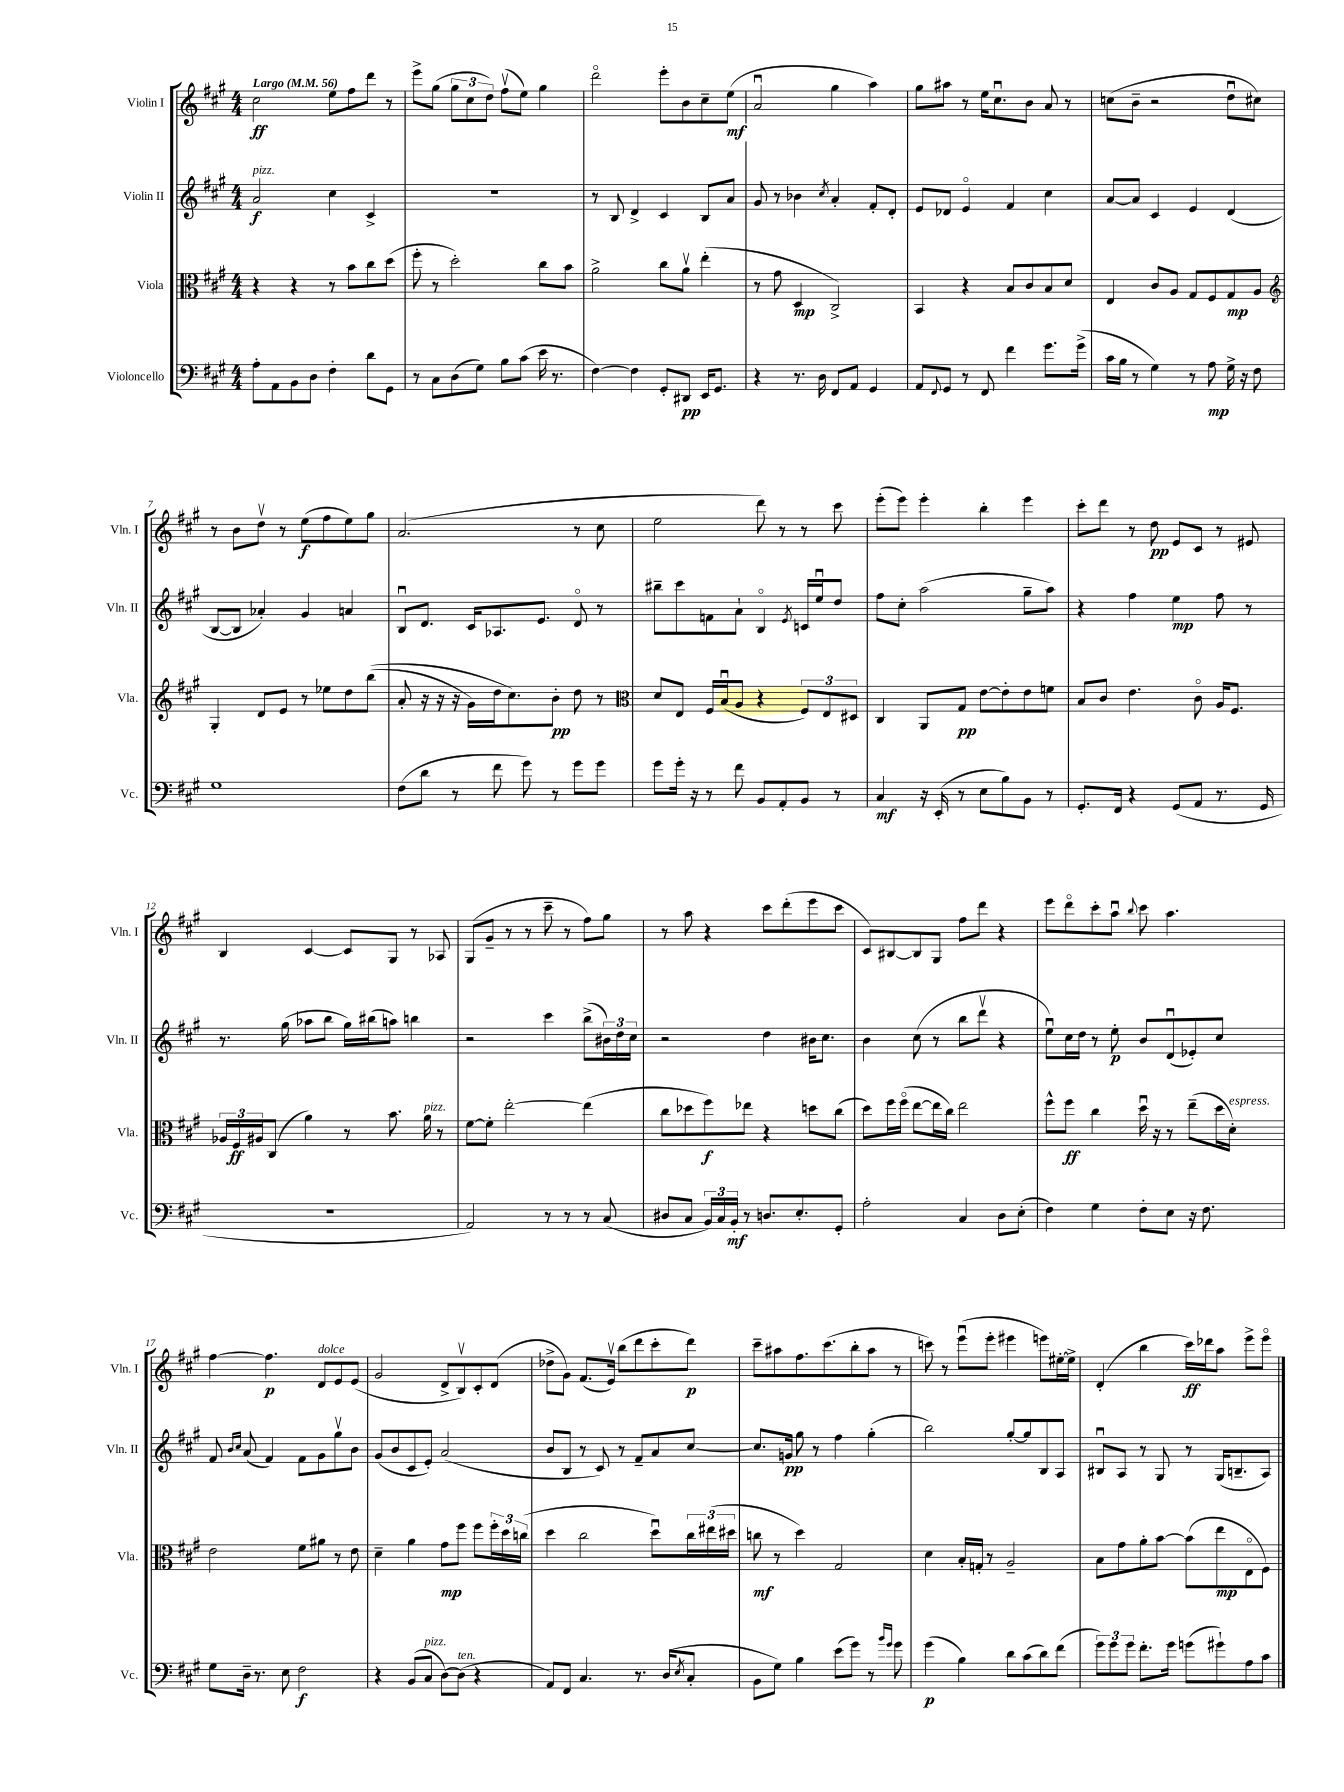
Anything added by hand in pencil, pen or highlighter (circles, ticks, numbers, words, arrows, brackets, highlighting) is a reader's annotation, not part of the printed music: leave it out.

**kern	**kern	**kern	**kern
*staff4	*staff3	*staff2	*staff1
*clefF4	*clefC3	*clefG2	*clefG2
*k[f#c#g#]	*k[f#c#g#]	*k[f#c#g#]	*k[f#c#g#]
*M4/4	*M4/4	*M4/4	*M4/4
*MM56	*MM56	*MM56	*MM56
8A'\L	4r	2a/	2cc#\
8AA\	.	.	.
8BB\	4r	.	.
8D\J	.	.	.
4F#'\	8r	4cc#\	8ee\L
.	8b\L	.	8ff#\
8d\L	8cc#\	4c#^/	8ddd\J
8GG#\J	(8dd\J	.	8r
=	=	=	=
8r	8ff#'\	1r	8eee^\L
8C#\L	8r	.	(8gg#\J
(8D\	2dd'\)	.	12gg#\L
.	.	.	12cc#\
8G#\J)	.	.	.
.	.	.	12dd\J)
8B\L	.	.	(8ff#v\L
(8c#\J	.	.	8ee\J)
16e\	8cc#\L	.	4gg#\
8.r	.	.	.
.	8b\J	.	.
=	=	=	=
[4F#\)	2a^\	8r	2dddo\
.	.	8B/	.
4F#\]	.	4d^/	.
8GG#'/L	8cc#\L	4c#/	8eee'\L
8DD#/J	8av\J	.	8b\
16EE/LK	(4ee'\	8B/L	8cc#~\
8.GG#/J	.	.	.
.	.	8a/J	(8ee\J
=	=	=	=
4r	8r	8g#/	2au/
.	8g#\	8r	.
8.r	4D/	4b-\	.
16D\	.	.	.
.	.	8qcc#/	.
8FF#/L	2C#^/)	4a'/	4gg#\
8AA/J	.	.	.
4GG#/	.	8f#'/L	4aa\)
.	.	8d'/J	.
=	=	=	=
8AA/L	4BB/	8e/L	8gg#\L
8qqFF#/	.	.	.
8GG#/J	.	8d-/J	8aa#\J
8r	4r	4eo/	8r
8FF#/	.	.	16ee\LK
.	.	.	8.cc#u\
4f#\	8B/L	4f#/	.
.	8c#/	.	8b\J
8.g#\L	8B/	4cc#\	8a/
.	8d/J	.	8r
(16g#^\Jk	.	.	.
=	=	=	=
16c#\LL	4E/	[8a/L	(8cc\L
16B\JJ	.	.	.
8r	.	8a/]J	8b~\J
4G#\)	8c#/L	4c#/	2r
.	8A/J	.	.
8r	8G#/L	4e/	.
8A\	8F#/	.	.
16G#^\	8G#/	(4d/	8ddu\L
16r	.	.	.
8F#\	8A/J	.	8cc#\J)
=	=	=	=
*	*clefG2	*	*
1G#	4G#'/	[8B/L	8r
.	.	8B/]J	8b\L
.	8d/L	4a-'/)	8ddv\J
.	8e/J	.	8r
.	8r	4g#/	(8ee\L
.	8ee-\L	.	8ff#\
.	8dd\	4a/	8ee\)
.	&((8bb\J	.	8gg#\J
=	=	=	=
(8F#\L	8a'/	8Bu/L	(2.a/
8d\J	16r	8.d/J	.
.	16r	.	.
8r	16r	.	.
.	16g#\LL)	16c#/LK	.
8f#\	16dd\J	8.A-/	.
.	8.cc#\&)	.	.
8g#\)	.	.	.
.	.	8.e/J	.
8r	8b'\J	.	.
8g#\L	8dd\	8do/	8r
8g#\J	8r	8r	8cc#\
=	=	=	=
*	*clefC3	*	*
8g#\L	8d/L	8bb#~\L	2ee\
16g#'\Jk	8E/J	8ccc#\	.
16r	.	.	.
8r	16F#/LL	8f\	.
.	(16Bu/J	.	.
8f#\	8A/J	8a`\J	.
8BB/L	4r	4Bo/	8ddd\)
8AA'/	.	.	8r
.	.	8qe/	.
8BB/J	12F#/L)	16c/LL	8r
.	.	16eeu/J	.
.	12E/	.	.
8r	.	8dd/J	8ccc#\
.	12D#/J	.	.
=	=	=	=
4C#/	4C#/	8ff#\L	(8eee'\L
.	.	8cc#'\J	8eee\J)
16r	8AA/L	(2aa\	4eee'\
(16EE'/	.	.	.
8r	8G#/J	.	.
8E\L	[8e\L	.	4bb'\
8B\)	8e'\]	.	.
8BB\J	8e\	8gg#~\L	4eee\
8r	8f\J	8aa\J)	.
=	=	=	=
8.GG#'/L	8B/L	4r	8ccc#'\L
.	8c#/J	.	8ddd\J
16FF#/Jk	.	.	.
4r	4.e\	4ff#\	8r
.	.	.	8dd\
(8GG#/L	.	4ee\	8e/L
8AA/J	8c#o\	.	8c#/J
8.r	16A/LK	8ff#\	8r
.	8.F#/J	.	.
.	.	8r	8e#/
16GG#/	.	.	.
=	=	=	=
1r	24A-/LL	8.r	4B/
.	24F#/	.	.
.	24A#/J	.	.
.	(8C#/J	.	.
.	.	(16gg#\	.
.	4a\)	8aa-\L	[4c#/
.	.	8bb\J	.
.	8r	16gg#\LL)	8c#/]L
.	.	(16bb#\J	.
.	8.b\	8aa\J)	8G#/J
.	.	4bb\	8r
.	16a\	.	.
.	8r	.	8A-/
=	=	=	=
2AA/)	[8f#\L	2r	(8G#/L
.	8f#'\]J	.	8g#~/J
.	[2ee'\	.	8r
.	.	.	8r
8r	.	4ccc#\	8ccc#~\
8r	.	.	8r
8r	(4ee\]	(8bb^\L	8ff#\L)
(8C#/	.	24b#\L)	8gg#\J
.	.	24dd\	.
.	.	24cc#\JJ	.
=	=	=	=
8D#/L	8cc#\L	2r	8r
8C#/J	8dd-\	.	8aa\
24BB/LL)	8ff#\)	.	4r
24C#/	.	.	.
24BB'/JJ	.	.	.
8r	8ee-\J	.	.
8.D/L	4r	4dd\	8ccc#\L
.	.	.	(8ddd'\
8.E'/	.	.	.
.	8dd\L	16b#\LK	8eee\
.	.	8.cc#\J	.
8GG#'/J	(8cc#\J	.	8ccc#\J
=	=	=	=
2A'\	8dd\L)	4b\	8c#/L)
.	16ff#\L	.	[8B#/
.	(16ff#o\JJ	.	.
.	[8ee\L	(8cc#\	8B#/]
.	16ee\]L	8r	8G#/J
.	16cc#\JJ)	.	.
4C#/	2ee\	8bb\L	8ff#\L
.	.	8dddv\J	8ddd\J
8D\L	.	4r	4r
(8E'\J	.	.	.
=	=	=	=
4F#\)	8ff#^^\L	8eeu\L)	8eee\L
.	8ff#\J	16cc#\L	8dddo\
.	.	16dd\JJ	.
4G#\	4cc#\	8r	8ccc#'\
.	.	8ee'\	8aau\J
.	.	.	8qqbb/
8F#'\L	16ddu\	8b/L	8ccc#\
.	16r	.	.
8E\J	8r	(8du/	4.aa\
16r	(8ee~\L	8e-'/)	.
8.F#\	.	.	.
.	16dd\L	8cc#/J	.
.	16d'\JJ)	.	.
=	=	=	=
8G#\L	2e\	8f#/	[4ff#\
.	.	16qqb/LL	.
.	.	16qqcc#/JJ	.
16D~\Jk	.	(8a/	.
8.r	.	.	.
.	.	4f#/)	4.ff#\]
8E\	.	.	.
2F#\	8f#\L	8f#\L	.
.	8a#\J	8g#\	8d/L
.	8r	8gg#v\	8e/
.	8e\	8b\J	(8e/J
=	=	=	=
4r	4d~\	(8g#/L	2g#/
.	.	8b/	.
(8BB/L	4a\	8c#/	.
8C#/J	.	8e'/J)	.
[8D\L)	8g#\L	(2a/	8d^/L
(8D\]J	8ff#\J	.	8Bv/)
4r	8ff#\L	.	8c#'/
.	24ff#'\L	.	(8d/J
.	24dd\	.	.
.	(24cc\JJ	.	.
=	=	=	=
8AA/L)	4dd\	8b/L	8dd-^\L
8FF#/J	.	8B/J	8g#\J)
4.C#/	2cc#\	8r	(8.f#/L
.	.	8c#/)	.
.	.	.	16ev/Jk)
.	.	8r	(8bb\L
8.r	.	8f#~/L	8ddd\
.	8ddu\L)	8a/	8ccc#'\
(16D/LK	.	.	.
8qE/	.	.	.
8C#'/J	24cc#\L	[8cc#/J	8ddd\J)
.	(24ee#\	.	.
.	24dd#\JJ	.	.
=	=	=	=
8BB\L	8cc\	8.cc#/]L	8ccc#~\L
8G#\J)	8r	.	8aa#\
.	.	16g/Jk	.
4B\	4dd\)	8gg#\	8.ff#\
.	.	8r	.
.	.	.	(8.ccc#\
(8e\L	2G#/	4ff#\	.
8g#\J)	.	.	8bb'\
8r	.	(4gg#'\	8aa#\J
16qqb/LL	.	.	.
16qqg#/JJ	.	.	.
8g#\	.	.	8r
=	=	=	=
(4g#\	4d\	2bb\)	8ccc\)
.	.	.	8r
4B\)	16B'/LL	.	(8eeeu\L
.	16G'/JJ	.	.
.	8r	.	8eee'\J
8d\L	2A~/	[8gg#'/L	4eee#\
(8c#\	.	8gg#/]	.
8d\)	.	8B/	8eee\L)
(8f#\J	.	8A/J	[16ee#'\L
.	.	.	16ee#^\]JJ
=	=	=	=
12g#\L)	8B\L	8B#u/L	(4d'/
12g#\	.	.	.
.	8g#\	8A/J	.
12g#\J	.	.	.
8.f#'\L	8a'\	8r	4bb\
.	[8b\J	8G#/	.
16g#\Jk	.	.	.
(8g\L	(8b\]L	8r	16ccc#\LL)
.	.	.	16ddd-\J
8g#`\)	8ee\	(16G#/LK	8aa\J
.	.	8.B~/	.
8A\	8Eo\	.	8eee^\L
8c#\J	8F#\J)	8A/J)	8eeeo\J
==	==	==	==
*-	*-	*-	*-
